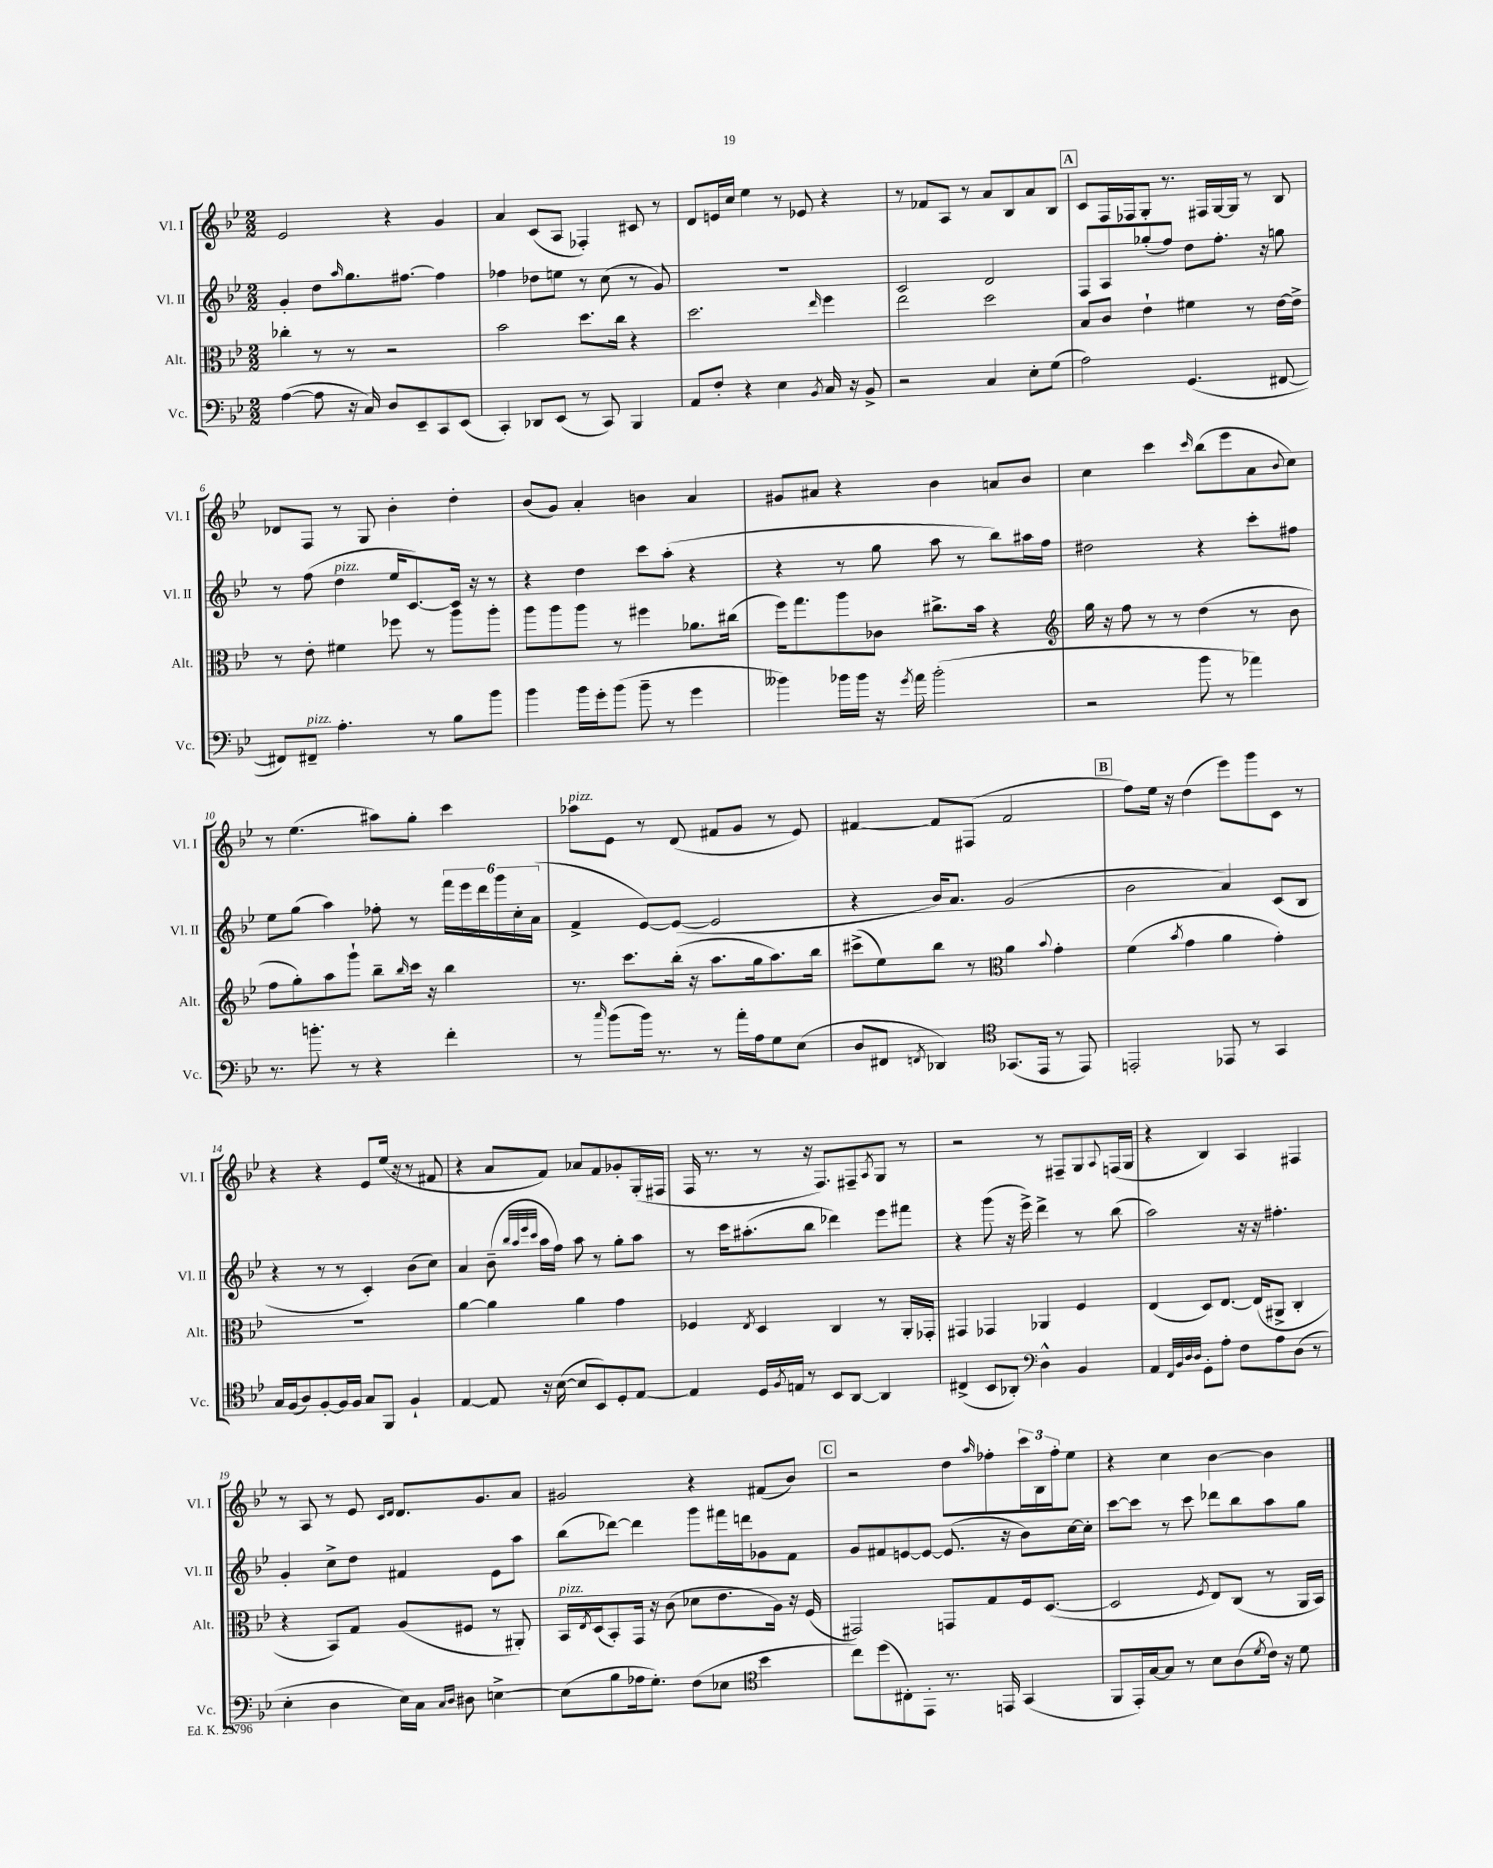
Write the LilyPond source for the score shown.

<<
\new StaffGroup <<
\new Staff = "s0" \with { instrumentName = "Vl. I" shortInstrumentName = "Vl. I" } {
    \clef treble \key bes \major \numericTimeSignature \time 2/2
    ees'2 r4 g'4 |
    a'4 c'8( a8 fes4-.) cis'8 r8 |
    d'8 e'16 c''16 ees''4 r8 ees'8 r4 |
    r8 fes'8 a8 r8 a'8 bes8 a'8 bes8 |
    \mark \markup { \box "A" } c'8 f16 fes16 g8-. r8. fis16 g16~ g16 r8 bes8 |
    des'8 f8 r8 g8 bes'4-. d''4-. |
    bes'8( g'8) a'4-. b'4 a'4 |
    gis'8 ais'8 r4 bes'4 a'8 bes'8 |
    c''4 c'''4 \grace { c'''16 } bes''8( ees'''8 a'8 \appoggiatura { bes'8 } c''8) |
    r8 ees''4.( ais''8) g''8-. c'''4 |
    aes''8^\markup { \italic "pizz." } ees'8 r8 d'8( fis'8 g'8 r8 ees'8) |
    fis'4~ fis'8 fis8( fis'2 |
    \mark \markup { \box "B" } f''8) ees''16 r16 d''4( ees'''8) g'''8 c'8 r8 |
    r4 r4 ees'8 ees''16( r16 r8 fis'8 |
    r4 a'8 f'8) aes'8 f'8 ges'8-. g16-.( fis16 |
    f16 r8. r8 r16 f8.) fis8-- \acciaccatura { a8 } g8 r8 |
    r2 r8 fis8-- g8 \appoggiatura { a8 } f16( g16 |
    r4 bes4) a4 fis4 |
    r8 a8 r8 ees'8 \grace { c'16 d'16 } d'8. g'8. a'8 |
    gis'2 r4 fis'8( bes'8) |
    \mark \markup { \box "C" } r2 d''8 \grace { a''16 } fes''8-. \tuplet 3/2 { c'''16 bes16 fes''16-. } ees''8 |
    r4 c''4 bes'4~ bes'4 \bar "|." |
}
\new Staff = "s1" \with { instrumentName = "Vl. II" shortInstrumentName = "Vl. II" } {
    \clef treble \key bes \major \numericTimeSignature \time 2/2
    g'4-. d''8 \grace { a''16 } g''8. fis''8.~ fis''4 |
    fes''4 des''8 e''8 r8 c''8( r8 g'8) |
    R1 |
    c'2 d'2 |
    \mark \markup { \box "A" } f8 a8 ges''8-.( f''8) d''8 f''8.-. r16 g''8 |
    r8 f''8( d''4^\markup { \italic "pizz." } ees''16 c'8.~) c'16 r16 r8 |
    r4 d''4 c'''8 a''8-.( r4 |
    r4 r8 g''8 a''8 r8 bes''8) ais''16 f''16 |
    dis''2 r4 c'''8-. fis''8 |
    ees''8 g''8( a''4) fes''8-. r8 \tuplet 6/4 { f'''16 ees'''16 d'''16 g'''16 c''16-. a'16( } |
    f'4-> ees'8~) ees'8~( ees'2 |
    r4 bes'16) a'8. g'2( |
    \mark \markup { \box "B" } bes'2 a'4) c'8( bes8 |
    r4 r8 r8 c'4-.) bes'8( c''8) |
    a'4 bes'8--( \grace { bes''32 a''32 ees'''32 c'''32 } a''16 f''16) a''8 r8 g''8-. a''8 |
    r8 c'''16 ais''8.-.( bes''8 des'''4) ees'''8 fis'''8 |
    r4 g'''8( r16 ees'''16->) d'''4-> r8 bes''8( |
    a''2) r16 r16 fis''4.-. |
    g'4-. c''8-> d''8 fis'4 ees'8 a''8 |
    bes''8( des'''8~) des'''4 g'''8 fis'''16 d'''16 ges'8 f'8 |
    \mark \markup { \box "C" } g'8 fis'8 e'8~ e'8~ e'8.( r16 bes'8) c''16~ c''16-. |
    c'''8~ c'''8 r8 c'''8 des'''8 bes''8 a''8 g''8 \bar "|." |
}
\new Staff = "s2" \with { instrumentName = "Alt." shortInstrumentName = "Alt." } {
    \clef alto \key bes \major \numericTimeSignature \time 2/2
    ces''4-. r8 r8 r2 |
    bes'2 d''8. c''16 r4 |
    d''2. \grace { ees''16 } f''4 |
    ees''2 d''2 |
    \mark \markup { \box "A" } bes8 c'8 ees'4-! fis'4 r8 ees'16~ ees'16-> |
    r8 ees'8-. fis'4 fes''8 r8 a''8 a''8-. |
    a''8 a''8 a''8 r8 fis''4 aes'8. cis''16( |
    f''16) g''8. a''8 ces'8 cis''8.-> bes'16 r4 |
    \clef treble g''16 r16 f''8 r8 r8 d''4( r8 bes'8 |
    f''8 g''8-.) a''8 g'''8-! bes''8-- \grace { bes''16 } c'''16 r16 bes''4 |
    r8. c'''8. bes''16-.( r16 a''8. g''16 a''8.) bes''16 |
    cis'''8->( ees''8) bes''8 r8 \clef alto a'4 \appoggiatura { bes'8 } g'4-. |
    \mark \markup { \box "B" } f'4( \acciaccatura { bes'8 } g'4 a'4 g'4-.) |
    R1 |
    a'4~ a'4 a'4 g'4 |
    fes4 \acciaccatura { ees8 } d4 c4 r8 a,16-. ges,16-. |
    gis,4 ges,4 aes,4 f4 |
    ees4( d8) ees8.~ ees16( ais,8-> c4-. |
    r4 bes,8) g8 a8( fis8 r8 ais,8-.) |
    bes,16^\markup { \italic "pizz." } \acciaccatura { ees8 } d16( bes,8-.) g,16 r16 c'8( des'8 ees'8. a16) r16 f16( |
    \mark \markup { \box "C" } gis,2) g,8 g8 f16 d8.~( |
    d2 \acciaccatura { f8 } ees8) c8( r8 a,16 bes,16) \bar "|." |
}
\new Staff = "s3" \with { instrumentName = "Vc." shortInstrumentName = "Vc." } {
    \clef bass \key bes \major \numericTimeSignature \time 2/2
    a4~( a8 r16 c16) d8 ees,8-- c,8 ees,8( |
    c,4-.) des,8 ees,8( r8 c,8) bes,,4 |
    a,8 f8-. r4 ees4 \acciaccatura { bes,8 } c16 r16 bes,8-> |
    r2 c4 ees8-. g8( |
    \mark \markup { \box "A" } a2) g,4.( fis,8~ |
    fis,8) fis,8--^\markup { \italic "pizz." } a4.-. r8 bes8 bes'8 |
    bes'4 bes'16 g'16-. bes'8( bes'8-- r8 g'4 |
    beses'4) bes'16 bes'16 r16 \acciaccatura { g'8 } a'16 bes'2-.( |
    r2 bes'8 r8 aes'4) |
    r8. b'8.-. r8 r4 f'4-. |
    r8 \grace { c''16 } bes'8( bes'16) r8. r8 a'16-. a16 g8 ees8( |
    d8 fis,8 \acciaccatura { f,8 } des,4) \clef tenor ges,8.( ees,16 r8 ees,8) |
    \mark \markup { \box "B" } e,2-. ees,8 r8 g,4 |
    g16 f16( a8) f8~-. f16 f16 g8 f,8 f4-! |
    ees4~ ees8 r16 bes16~( bes8 bes,8) d8-. ees8~ |
    ees4 d16 \acciaccatura { f8 } e16 r8 bes,8 a,8~ a,4 |
    cis4->( bes,8 aes,8-.) \clef bass d4-^ bes,4 |
    a,4 \grace { f,32 bes,32 d32 d32 } g,8-. a8-. f8 a8 d8( r8 |
    ees4-. d4 ees16) c16 \grace { c16 d16 } dis8 e4~-> |
    e8( bes8 aes16 g8.-.) f8( ees8 \clef tenor bes'4 |
    \mark \markup { \box "C" } c''8) d''8( cis8-.) ees,8-. r8. e,16 g,4( |
    f,8 ees,16-.) g16~ g8 r8 bes8 a8( \acciaccatura { d'8 } c'16) r16 d'8 \bar "|." |
}
>>
>>
